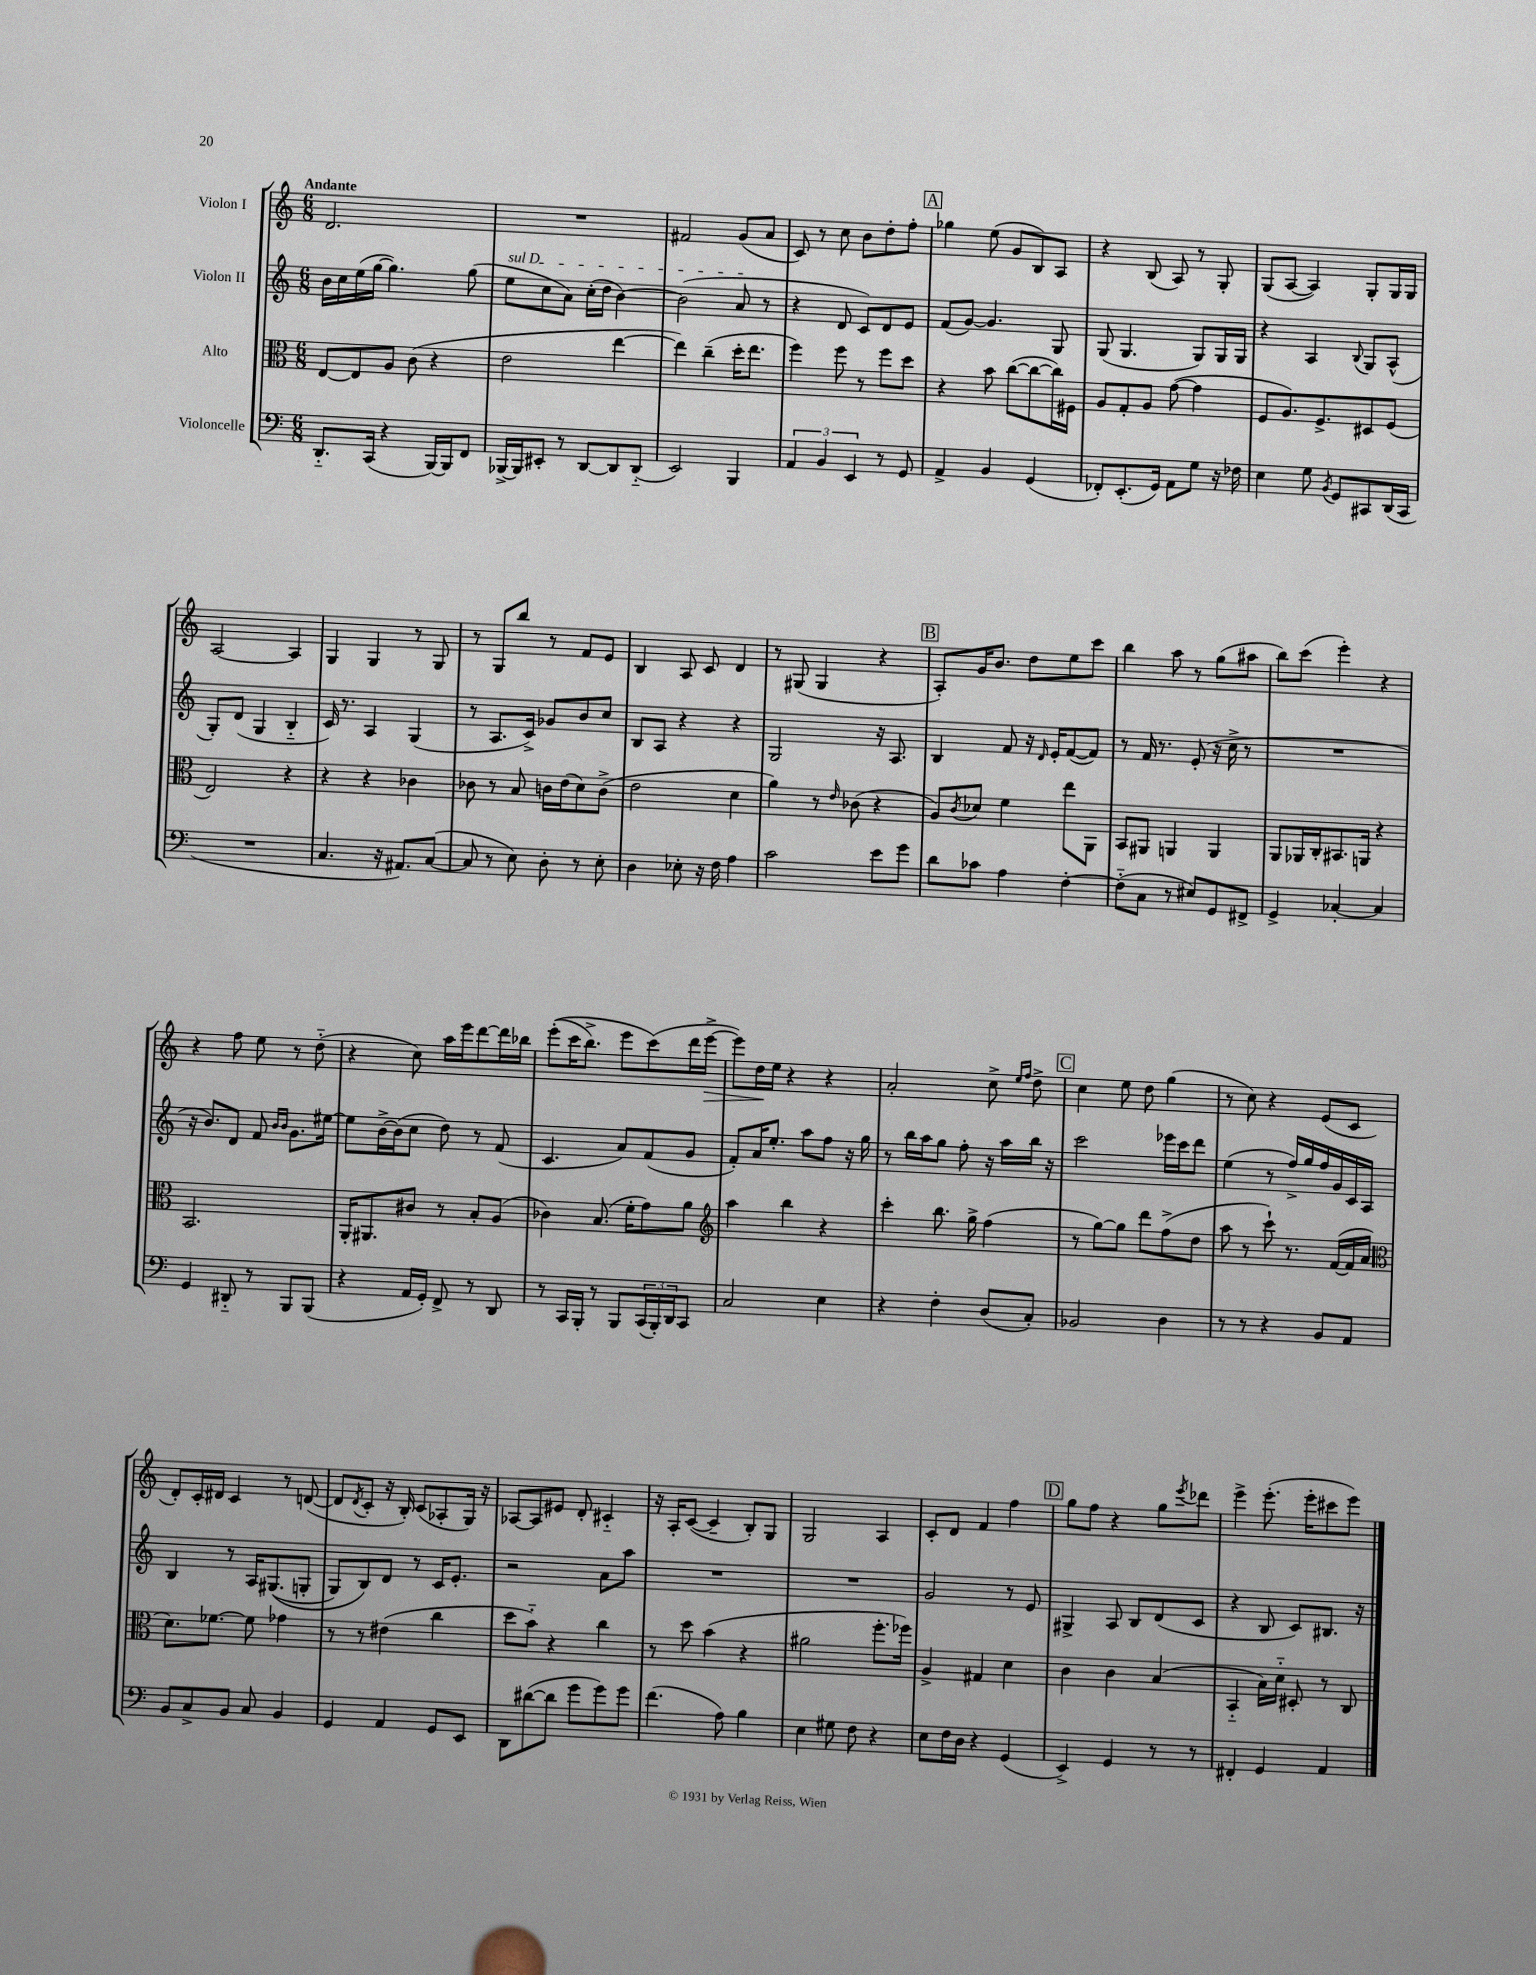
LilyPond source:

<<
\new StaffGroup <<
\new Staff = "s0" \with { instrumentName = "Violon I" } {
    \clef treble \key c \major \numericTimeSignature \time 6/8 \tempo "Andante"
    d'2. |
    R2. |
    fis'2 g'8( a'8 |
    c'8) r8 c''8 b'8 d''8-. f''8-. |
    \mark \markup { \box "A" } ges''4 e''8( g'8 b8) a8 |
    r4 b8( a8) r8 g8-. |
    g8( a8~ a4) g8-. g16 g16 |
    a2~ a4 |
    g4 g4 r8 g8 |
    r8 g8 b''8 r8 f'8 e'8 |
    b4 a8 c'8 d'4 |
    r8 gis8( gis4 r4 |
    \mark \markup { \box "B" } a8-.) g'16 b'8. d''8 e''8 c'''8 |
    b''4 a''8 r8 g''8( ais''8 |
    b''8) c'''8( e'''4-.) r4 |
    r4 f''8 e''8 r8 d''8-_( |
    r4 c''8) a''16 e'''16 d'''8~ d'''16 bes''16 |
    e'''8-.(\( c'''16 b''8.->) e'''8 c'''8(\) d'''16 e'''16~->\> |
    e'''8) d''16\! e''16 r4 r4 |
    a'2-. c''8-> \grace { e''16 f''16 } d''8-> |
    \mark \markup { \box "C" } c''4 e''8 d''8 g''4( |
    r8 c''8) r4 e'8( c'8 |
    d'8-.) c'16-. dis'16 c'4 r8 d'8~( |
    d'8 \acciaccatura { d'8 } c'8-. r16 b16-.) c'8( aes8-. g16) r16 |
    aes8~ aes8 eis'8 d'8-. cis'4-_ |
    r16 a16-. c'8~( c'4-- b8-.) g8 |
    g2 a4 |
    c'8-. d'8 f'4 f''4 |
    \mark \markup { \box "D" } g''8 f''8 r4 g''8 \acciaccatura { e'''8 } des'''8 |
    e'''4-> e'''8.-.( e'''16-. cis'''8 e'''8) \bar "|." |
}
\new Staff = "s1" \with { instrumentName = "Violon II" } {
    \clef treble \key c \major \numericTimeSignature \time 6/8
    b'16 c''16 e''16( g''16~ g''4.) g''8( |
    \once \override TextSpanner.bound-details.left.text = \markup { \italic "sul D" } e''8\startTextSpan c''8 a'8) c''16-.( d''16 b'4~) |
    b'2( a'8\stopTextSpan r8 |
    r4 d'8 c'8) d'8 e'8 |
    \mark \markup { \box "A" } f'8( g'8~) g'4. g8 |
    g8( g4. g8) g16 g16 |
    r4 a4 \appoggiatura { b8 } g8 a8-^( |
    g8-.) d'8( g4 b4-_ |
    c'16) r8. a4 g4( |
    r8 a8. c'16->) ges'8 b'8 c''8 |
    b8 a8 r4 r4 |
    g2 r16 a8. |
    \mark \markup { \box "B" } b4 f'8 r16 \grace { d'16 } e'16-. f'8~( f'8) |
    r8 f'16 r8. e'8-.( r16 c''16-> r8 |
    R2. |
    r16 b'8.) d'8 f'8 \grace { b'16 b'16 } g'8. eis''16~ |
    eis''8 b'16~-> b'16( c''8 d''8) r8 f'8( |
    c'4. a'8) f'8( g'8 |
    f'8-.) a'16 e''8.-. a''8 f''8 r16 g''16 |
    r8 b''16 a''16 g''8 f''8-. r16 a''16 b''16 r16 |
    \mark \markup { \box "C" } c'''2 ees'''16 c'''16 d'''8 |
    e''4( r8 f''16->) g''16 f''16 g'16 c'16 a16 |
    b4 r8 a16 gis8.(\( g8-. |
    g8) b8\) d'8 r8 c'16 e'8.-. |
    r2 a'8 a''8 |
    R2. |
    R2. |
    g'2 r8 e'8 |
    \mark \markup { \box "D" } gis4-> a8 b8 d'8( c'8 |
    r4 b8 c'8) bis8. r16 \bar "|." |
}
\new Staff = "s2" \with { instrumentName = "Alto" } {
    \clef alto \key c \major \numericTimeSignature \time 6/8
    e8~ e8 a8 c'8( r4 |
    e'2 e''4~ |
    e''4) c''4--( d''16-. e''8. |
    f''4) f''8 r8 f''8 d''8 |
    \mark \markup { \box "A" } r4 b'8 c''8~( c''8~ c''16) fis16 |
    a8 g8-. a8 g'8~( g'4 |
    f8 a8.) f8.-> dis8 f8( |
    e2) r4 |
    r4 r4 ces'4 |
    ces'8 r8 b8 c'16 e'16( d'8) c'8->( |
    e'2 d'4 |
    a'4) r8 \grace { e'16 } ces'8( r4 |
    \mark \markup { \box "B" } a8) \acciaccatura { c'8 } des'8 f'4 e''8 a,8 |
    b,8 ais,8 a,4 a,4 |
    a,8 aes,16 c16-. bis,8. a,16 r4 |
    b,2. |
    a,16-. ais,8. cis'8 r8 b8-. a8( |
    ces'4) b8.( f'16-. g'8) a'8 |
    \clef treble a''4 b''4 r4 |
    c'''4-. b''8. g''16-> f''4( |
    \mark \markup { \box "C" } r8 g''8~) g''8 d'''8 f''8->( d''8 |
    a''8 r8 c'''8-!) r8. f'16~( f'16 a'16 |
    \clef alto d'8.) fes'8.~ fes'8 ges'4 |
    r8 r8 eis'4( c''4 |
    d''8 b'8-_) r4 c''4 |
    r8 d''8 b'4( r4 |
    ais'2 f''8.-. fes''16) |
    a4-> gis4 d'4 |
    \mark \markup { \box "D" } c'4 c'4 b4( |
    b,4-_ b16) d'16-_ dis8-. r8 c8 \bar "|." |
}
\new Staff = "s3" \with { instrumentName = "Violoncelle" } {
    \clef bass \key c \major \numericTimeSignature \time 6/8
    d,8.-_ c,16( r4 b,,16~) b,,16 f,8 |
    bes,,16~-> bes,,16 eis,8-. r8 d,8~ d,8 d,8-_( |
    e,2) b,,4 |
    \tuplet 3/2 { a,4 b,4 e,4 } r8 g,8 |
    \mark \markup { \box "A" } a,4-> b,4 g,4( |
    fes,8-.) e,8.-.( g,16) a,8 g8 r16 fes16 |
    e4 g8 \acciaccatura { b,8 } g,8 cis,8 d,16( cis,16 |
    R2. |
    c4. r16 ais,8.) c8~( |
    c8 r8 e8) d8-. r8 e8-. |
    d4 ees8-. r16 f16 a4 |
    c'2 e'8 g'8 |
    \mark \markup { \box "B" } d'8 ces'8 a4 f4~-. |
    f8-_( c8 r8 eis8) g,8 fis,8-> |
    g,4-> ces4~-. ces4 |
    g,4 dis,8-_ r8 b,,8 b,,8( |
    r4 a,16 g,16-.) f,8-> r8 d,8 |
    r8 c,16 b,,16-. r8 b,,8 \tuplet 3/2 { c,16( b,,16-.) d,16 } c,8 |
    c2 e4 |
    r4 f4-. d8( c8-.) |
    \mark \markup { \box "C" } bes,2 d4 |
    r8 r8 r4 b,8 a,8 |
    b,8 c8-> b,8 c8 b,4 |
    g,4 a,4 g,8 e,8 |
    d,8 dis'8~( dis'8 g'8 g'8) g'8 |
    f'4.( a8) b4 |
    e4 gis8 f8 r4 |
    e8 f16 d16 r4 g,4( |
    \mark \markup { \box "D" } e,4->) g,4 r8 r8 |
    fis,4-. g,4 a,4 \bar "|." |
}
>>
>>
\layout { \context { \Score \remove "Bar_number_engraver" } }
